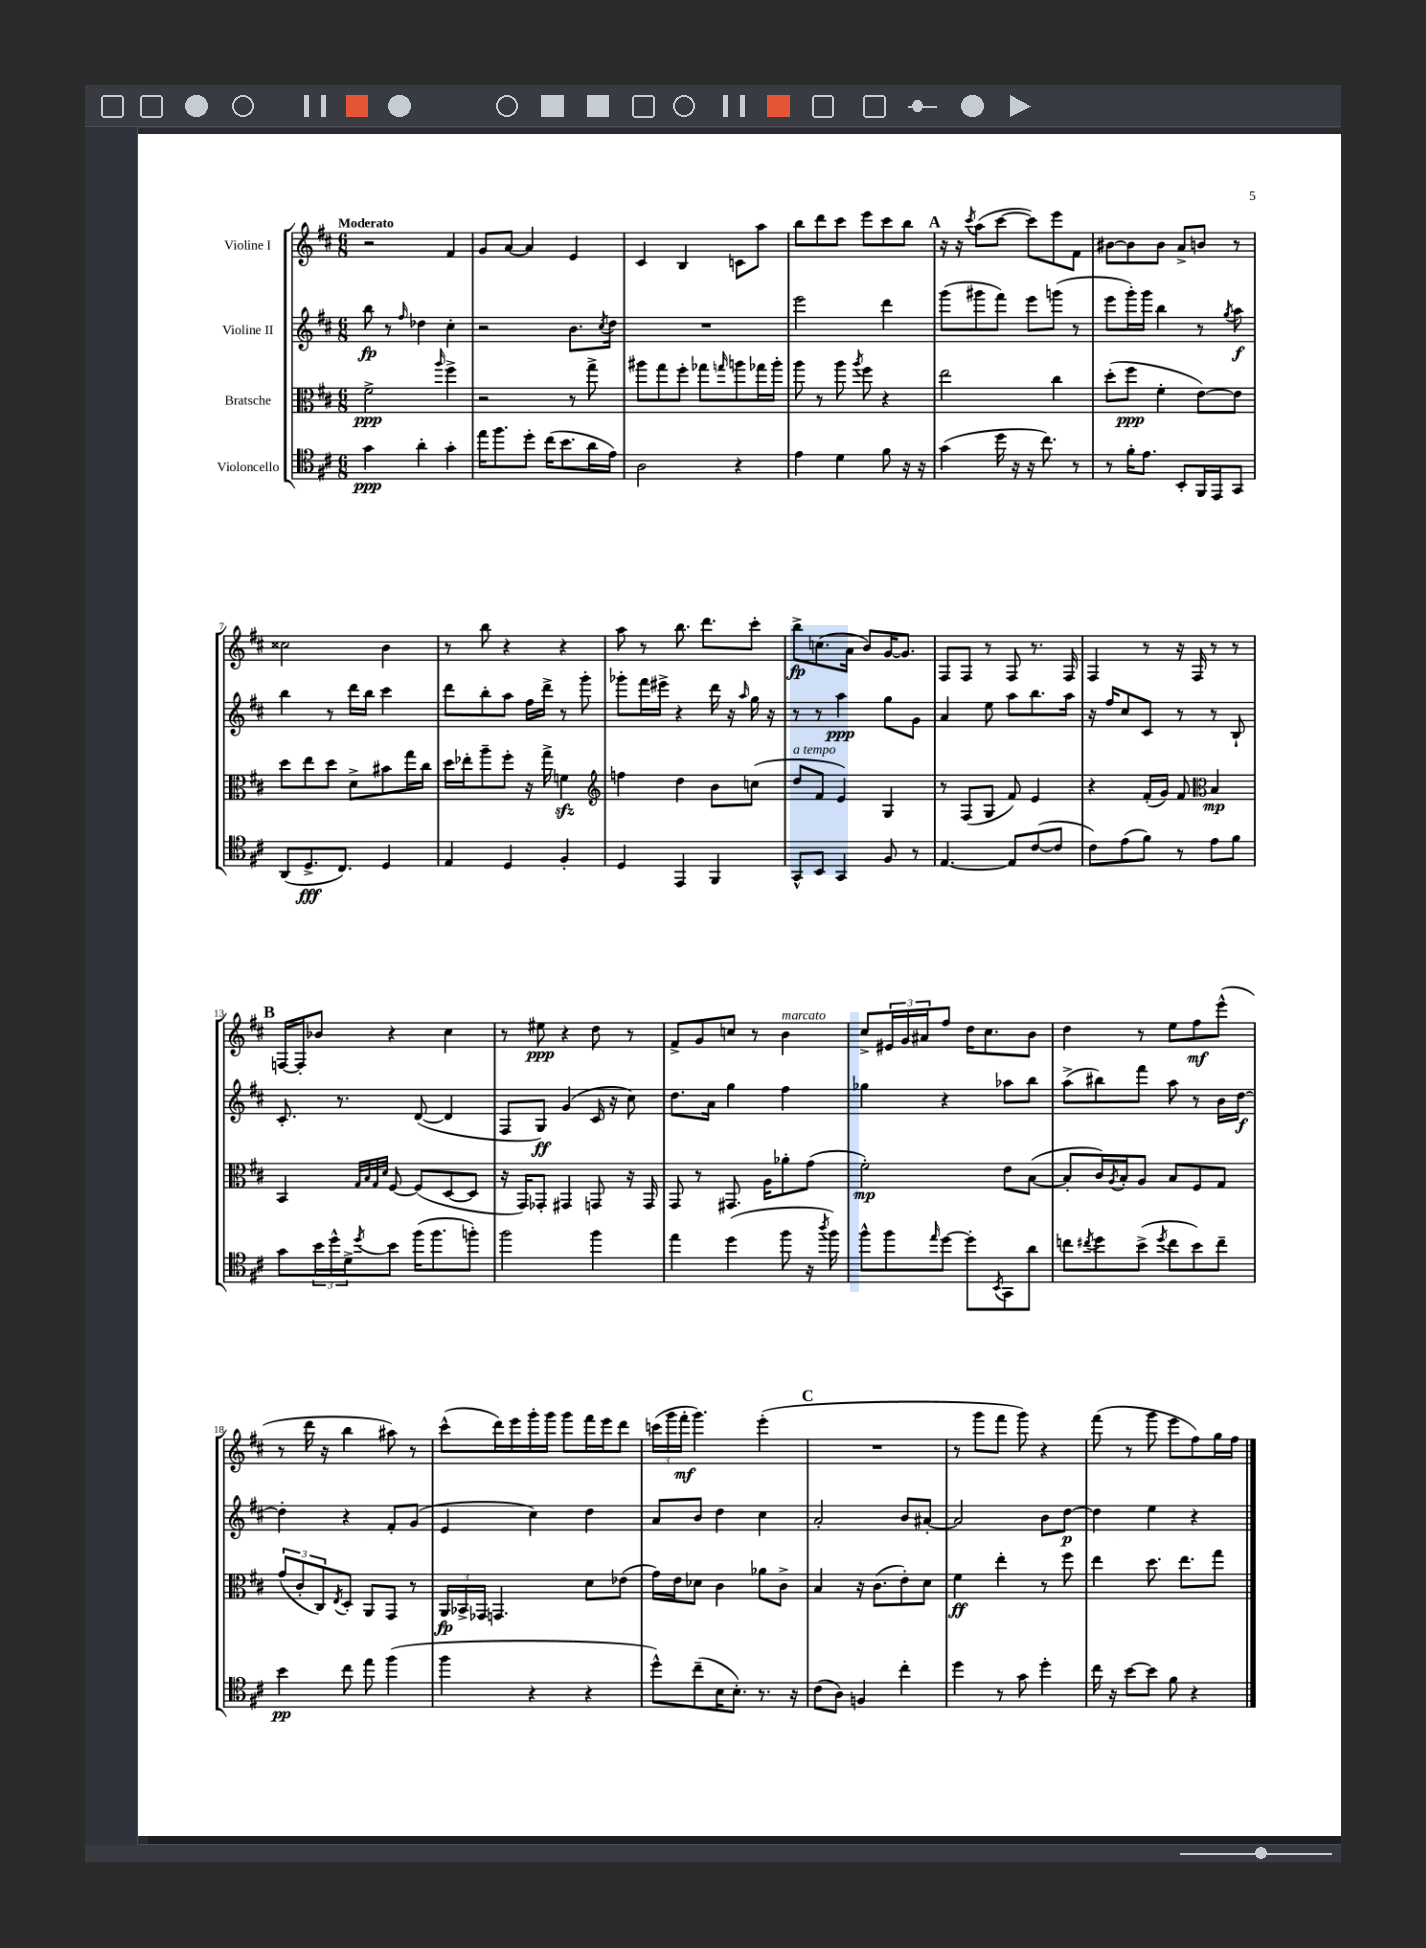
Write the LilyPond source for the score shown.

<<
\new StaffGroup <<
\new Staff = "s0" \with { instrumentName = "Violine I" } {
    \clef treble \key d \major \numericTimeSignature \time 6/8 \tempo "Moderato"
    r2 fis'4 |
    g'8 a'8~ a'4 e'4 |
    cis'4 b4 c'8 a''8 |
    b''8 d'''8 cis'''8 e'''8 cis'''8 b''8 |
    \mark \markup { \bold "A" } r16 r16 \acciaccatura { cis'''8 } a''8( cis'''8~ cis'''8) e'''8 fis'8 |
    bis'8~ bis'8 bis'8 a'8-> b'8 r8 |
    cisis''2 b'4 |
    r8 b''8 r4 r4 |
    a''8 r8 b''8. d'''8. cis'''8-. |
    b''8->\fp c''8.( a'16 b'8) g'16~ g'8. |
    fis8 fis8 r8 fis8 r8. fis16 |
    fis4 r8 r16 fis16 r8 r8 |
    \mark \markup { \bold "B" } f16~ f16-. bes'8 r4 cis''4 |
    r8 eis''8\ppp r4 d''8 r8 |
    fis'8-> g'8 c''8 r8 b'4^\markup { \italic "marcato" } |
    cis''8-> \tuplet 3/2 { eis'16 g'16 ais'16 } fis''8 d''16 cis''8. b'8 |
    d''4 r8 e''8 fis''8\mf e'''8-^( |
    r8 d'''16 r16 b''4 ais''8) r8 |
    cis'''8-^( d'''16) e'''16 g'''16-. g'''16 g'''8 fis'''16 e'''16 d'''8 |
    \tuplet 3/2 { c'''16( g'''16 fis'''16-.\mf } g'''4.) e'''4-.( |
    \mark \markup { \bold "C" } R2. |
    r8 g'''8 fis'''8 g'''8) r4 |
    fis'''8( r8 g'''8 e'''8 fis''8) g''16 fis''16 \bar "|." |
}
\new Staff = "s1" \with { instrumentName = "Violine II" } {
    \clef treble \key d \major \numericTimeSignature \time 6/8
    b''8\fp r8 \grace { fis''16 } des''4 cis''4-. |
    r2 b'8. \acciaccatura { cis''8 } d''16 |
    R2. |
    e'''2 d'''4 |
    \mark \markup { \bold "A" } g'''8( gis'''8 fis'''8) e'''8 g'''8( r8 |
    e'''8 g'''16-.) g'''16 b''4 r8 \acciaccatura { g''8 } a''8\f |
    b''4 r8 d'''16 b''16 cis'''4 |
    d'''8 b''8-. a''8 fis''16 d'''16-> r8 g'''8-. |
    ges'''8-. fis'''16 eis'''16-> r4 d'''16 r16 \grace { a''16 } g''16 r16 |
    r8 r8 a''4\ppp g''8 g'8 |
    a'4 e''8 a''8 b''8. a''16 |
    r16 fis''16 cis''8 cis'8 r8 r8 b8-! |
    \mark \markup { \bold "B" } cis'8.-. r8. d'8~( d'4 |
    fis8 g8\ff) g'4( cis'16 r16 cis''8) |
    d''8. a'16 g''4 fis''4 |
    ges''4 r4 aes''8 b''8 |
    a''8->( bis''8) fis'''8 a''8 r8 b'16 d''16~\f |
    d''4-. r4 fis'8-. g'8( |
    e'4 cis''4) d''4 |
    a'8 b'8 d''4 cis''4 |
    \mark \markup { \bold "C" } a'2-. b'8 ais'8~-. |
    ais'2 b'8 d''8~\p |
    d''4 e''4 r4 \bar "|." |
}
\new Staff = "s2" \with { instrumentName = "Bratsche" } {
    \clef alto \key d \major \numericTimeSignature \time 6/8
    fis'2->\ppp \grace { a''16 } fis''4-> |
    r2 r8 g''8-> |
    ais''8 g''8 fis''8-. ges''8 \grace { g''16 } a''8 ges''16 a''16-. |
    a''8 r8 a''8 \acciaccatura { a''8 } fis''8 r4 |
    \mark \markup { \bold "A" } e''2 cis''4 |
    d''8-.( fis''8\ppp fis'4-. e'8~) e'8 |
    d''8 e''8 d''8 d'8-> bis'8 g''16 cis''16 |
    d''16 ees''16-. a''8-- fis''8-. r16 g''16-> f'4\sfz |
    \clef treble f''4 d''4 b'8 c''8( |
    d''8^\markup { \italic "a tempo" } fis'8 e'4) g4 |
    r8 fis8( g8 fis'8) e'4 |
    r4 fis'16-.( g'16) fis'8 \clef alto b4\mp |
    \mark \markup { \bold "B" } b,4 \grace { g32 b32 g32 d'32 } fis8~ fis8( d8~ d8 |
    r16 g,16) ges,8-. gis,4 g,8 r16 g,16 |
    g,8 r8 gis,8. a16 aes'8-. g'8( |
    fis'2-.\mp) e'8 b8~( |
    b8-. cis'16) \acciaccatura { a8 } b16-. a8 b8 fis8 g8 |
    \tuplet 3/2 { g'8( cis'8-. cis8) } \acciaccatura { e8 } d8-. a,8 g,8 r8 |
    \tuplet 3/2 { a,16\fp bes,16-> ges,16 } g,4. d'8 ees'8( |
    g'16) e'16 des'8 cis'4 aes'8 cis'8-> |
    \mark \markup { \bold "C" } b4 r16 cis'8.( e'8-.) d'8 |
    fis'4\ff e''4-. r8 fis''8 |
    e''4 d''8. e''8. g''8 \bar "|." |
}
\new Staff = "s3" \with { instrumentName = "Violoncello" } {
    \clef tenor \key d \major \numericTimeSignature \time 6/8
    g'4\ppp a'4-. g'4-. |
    e''16 fis''8. d''8-. cis''16( b'8. a'16 e'16) |
    a2 r4 |
    e'4 d'4 fis'8 r16 r16 |
    \mark \markup { \bold "A" } g'4( d''16 r16 r16 cis''8.) r8 |
    r8 fis'16-. e'8. b,8-. fis,16 e,16 g,8 |
    a,8( d8.->\fff cis8.) d4 |
    e4 d4 fis4-. |
    d4 e,4 fis,4 |
    g,8-^ b,8 g,4 fis8 r8 |
    e4.~ e8 cis'8~( cis'8 |
    cis'8) e'8( fis'8) r8 e'8 fis'8 |
    \mark \markup { \bold "B" } g'8 \tuplet 3/2 { b'16 d''16-^ d'16-> } \acciaccatura { d''8 } b'8 fis''16( fis''8. f''8-.) |
    fis''2 fis''4 |
    e''4 d''4( fis''8 r16 \acciaccatura { a''8 } fis''16) |
    fis''8-^ fis''8 \grace { e''16 } d''8~ d''8-. \acciaccatura { b,8 } g,8 a'8 |
    c''8 \acciaccatura { cis''8 } d''8 b'8->( \acciaccatura { d''8 } cis''8 b'8) cis''8-- |
    b'4\pp cis''8 e''8 fis''4( |
    fis''4 r4 r4 |
    d''8-^) cis''8--( b16 b8.-.) r8. r16 |
    \mark \markup { \bold "C" } cis'8( a8) f4 cis''4-. |
    d''4 r8 g'8 d''4-. |
    cis''16 r16 b'8~ b'8 fis'8 r4 \bar "|." |
}
>>
>>
